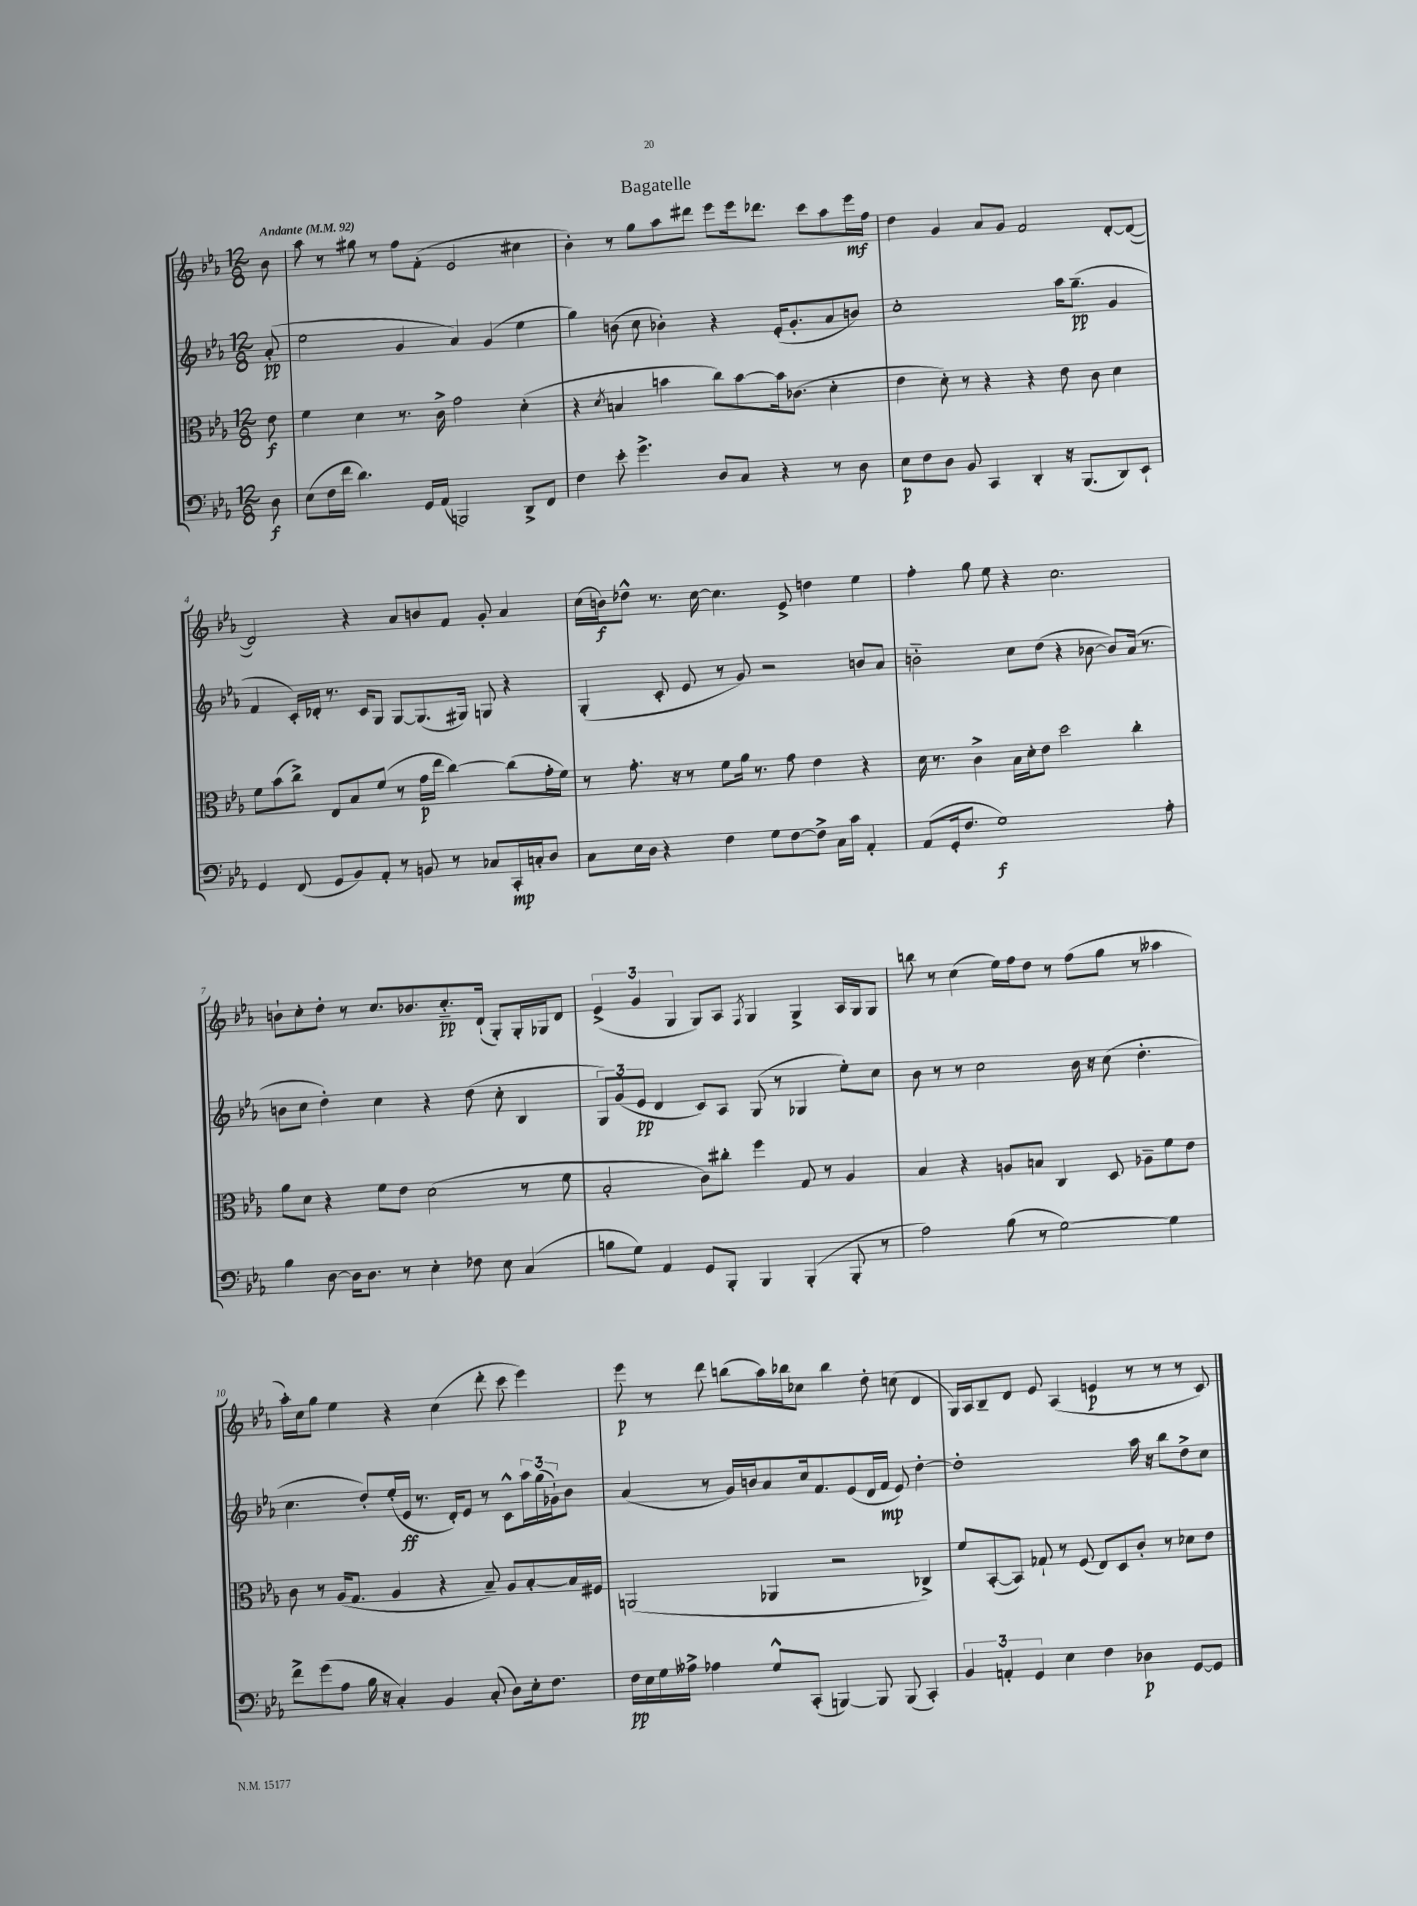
\header { title = "Bagatelle" }
<<
\new StaffGroup <<
\new Staff = "s0" {
    \clef treble \key ees \major \numericTimeSignature \time 12/8 \partial 8 \tempo "Andante" 4 = 92
    bes'8 |
    aes''8 r8 gis''8 r8 f''8 f'8-.( ees'2 cis''4 |
    bes'4-.) r8 g''8 aes''8 dis'''8 ees'''8 ees'''16 des'''8. c'''8 aes''8 ees'''16\mf f''16 |
    d''4 g'4 aes'8 g'8 f'2 d'8~-. d'8~( |
    d'2) r4 aes'8 b'8 f'8 g'8-. aes'4 |
    c''16( b'16\f) des''8-^ r8. c''16~ c''4. ees'8-> d''4 ees''4 |
    f''4-. g''8 ees''8 r4 c''2. |
    b'8-! c''8-. d''8-. r8 c''8. bes'8. c''8.-_\pp d'16-!( g8-.) g16-. ges16 d'8 |
    \tuplet 3/2 { ees'4->( g'4 g4 } g8) aes8 \acciaccatura { f8 } g4 g4-> aes16 g16 g8 |
    b''8 r8 c''4( ees''16) f''16 d''8 r8 f''8( g''8 r8 aeses''4 |
    aes''16-.) c''16 g''8 ees''4 r4 c''4( d'''8-. c'''8 ees'''4) |
    ees'''8\p r8 d'''8 b''8( aes''16) bes''16 ces''8 bes''4 d''8-. c''8( d'4 |
    g16) aes16 bes8-- d'8 ees'8 aes4( e'4\p r8 r8 r8 c'8) \bar "|." |
}
\new Staff = "s1" {
    \clef treble \key ees \major \numericTimeSignature \time 12/8 \partial 8
    aes'8-.\pp( |
    ees''2 g'4 aes'4) g'4( ees''4 |
    g''4) b'8( c''8 bes'4-.) r4 ees'16-.( g'8.-. aes'8 b'8) |
    c''1-. aes''16 g''8.--\pp( g'4 |
    f'4 c'16-.) des'16-. r8. c'16 g8 g8~ g8.( gis16) g8 r4 |
    g4-.( c'8-. ees'8 r8 g'8) r2 b'8 aes'8 |
    b'2-_ c''8 d''8( r4 bes'8~ bes'8) aes'16( r8. |
    b'8 c''8 d''4-.) c''4 r4 d''8( c''8-. bes4 |
    \tuplet 3/2 { g8) g'8( ees'8\pp } d'4 c'8) aes8 g8( r8 ges4 ees''8-.) c''8 |
    bes'8 r8 r8 c''2 bes'16 r16 c''8( d''4.-. |
    c''4. d''8-.) ees''16-.( ees'16\ff r8. d'16-.) ees'8 r8 c'8-^ \tuplet 3/2 { aes''16 g''16( ges'16-!) } bes'8 |
    aes'4( r8 g'16) b'16 aes'8 c''16 f'8. ees'8( d'16 f'16\mp ees'8) d''4~-. |
    d''1-. aes''16 r16 bes''8 d''8-> c''8 \bar "|." |
}
\new Staff = "s2" {
    \clef alto \key ees \major \numericTimeSignature \time 12/8 \partial 8
    ees'8\f |
    f'4 d'4 r8. c'16-> g'2 d'4-.( |
    r4 \acciaccatura { d'8 } b4 b'4 c''8) b'8~ b'16 ces'8.( d'4-. |
    ees'4 d'8-.) r8 r4 r4 ees'8 c'8 d'4 |
    f'8 bes'8( c''8->) ees8 bes8 f'8( r8 g'16\p ees''16 c''4~) c''8( g'16-. f'16) |
    r8 g'8.-. r16 r8 f'8 aes'16 r8. g'8 ees'4 r4 |
    d'16 r8. c'4-> bes16 d'16-. ees'8 d''2 c''4-. |
    aes'8 d'8 r4 f'8 ees'8 d'2( r8 f'8 |
    bes2-. c'8) cis''8-. f''4 g8 r8 aes4 |
    bes4 r4 a8 b8 c4 d8 aes8-- f'8 ees'8 |
    c'8 r8 aes16( g8. aes4 r4 bes8--) aes8 bes8~-. bes16 fis16 |
    a,2( aes,4 r2 ces4->) |
    f'8 bes,8~-.( bes,8) ges8-! r8 f8( ees8) d8 c'8-. r8 des'8 ees'8 \bar "|." |
}
\new Staff = "s3" {
    \clef bass \key ees \major \numericTimeSignature \time 12/8 \partial 8
    d8\f |
    ees8( f16 f'16 d'4.) g,16 aes,16( b,,2) d,8-> f,8 |
    f4 ees'8-. g'4.-> d8 c8 r4 r8 d8 |
    ees8\p f8 d8 bes,8 c,4 d,4-. r16 bes,,8.( d,8) ees,8-! |
    g,4 f,8( g,8 bes,8) aes,8-. r8 b,8 r8 ces8 c,16-.\mp c16-. d8 |
    c8 ees16 d16 r4 f4 g8 f8~ f8-> c16 c'16 aes,4-. |
    aes,8( g,16-. f8. g1\f) aes8-. |
    bes4 d8~ d16 d8. r8 ees4-. fes8 ees8 c4( |
    b8 g8) aes,4 g,8 bes,,8-. bes,,4 bes,,4-.( bes,,8-. r8 |
    aes2) bes8( r8 g2~) g4 |
    f'8-> g'8( aes8 bes16 r16 c4-.) bes,4 c8-.( d8) ees16-. f8. |
    f16\pp ees16 g16 aeses16-> aes4 g8-^ c,8-.( b,,4~) b,,8 b,,8( c,4-.) |
    \tuplet 3/2 { bes,4 a,4-. g,4 } ees4 f4 des4\p g,8~ g,8 \bar "|." |
}
>>
>>
